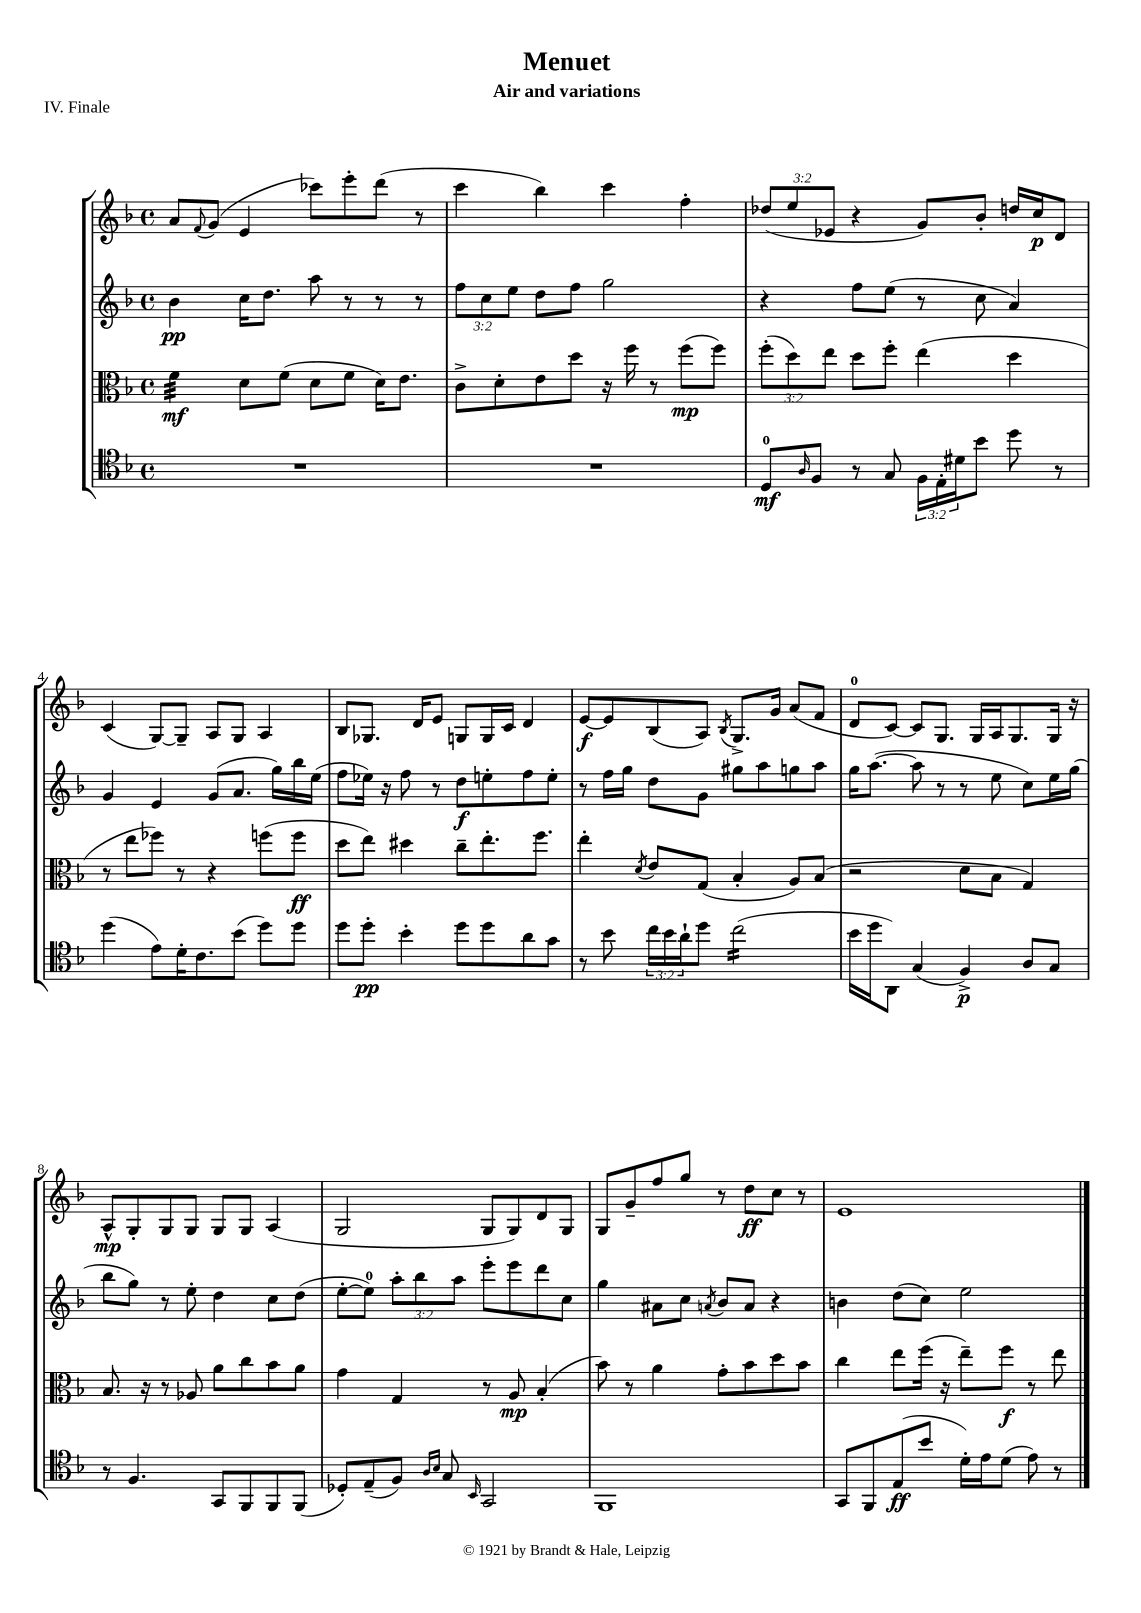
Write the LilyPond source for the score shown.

\header { title = "Menuet" subtitle = "Air and variations" piece = "IV. Finale" }
<<
\new StaffGroup <<
\new Staff = "s0" {
    \clef treble \key f \major \defaultTimeSignature \time 4/4 \override Staff.TupletNumber.text = #tuplet-number::calc-fraction-text
    a'8 \appoggiatura { f'8 } g'8( e'4 ces'''8) e'''8-. d'''8( r8 |
    c'''4 bes''4) c'''4 f''4-. |
    \tuplet 3/2 { des''8( e''8 ees'8 } r4 g'8) bes'8-. d''16 c''16\p d'8 |
    c'4( g8~) g8-- a8 g8 a4 |
    bes8 ges8. d'16 e'8 g8 g16 c'16 d'4 |
    e'8~\f e'8 bes8( a8) \acciaccatura { bes8 } g8.-> g'16 a'8( f'8 |
    d'8-0 c'8~) c'8 g8. g16 a16 g8. g16 r16 |
    a8-^\mp g8-. g8 g8 g8 g8 a4( |
    g2 g8 g8) d'8 g8 |
    g8 g'8-- f''8 g''8 r8 d''8\ff c''8 r8 |
    e'1 \bar "|." |
}
\new Staff = "s1" {
    \clef treble \key f \major \defaultTimeSignature \time 4/4 \override Staff.TupletNumber.text = #tuplet-number::calc-fraction-text
    bes'4\pp c''16 d''8. a''8 r8 r8 r8 |
    \tuplet 3/2 { f''8 c''8 e''8 } d''8 f''8 g''2 |
    r4 f''8 e''8( r8 c''8 a'4) |
    g'4 e'4 g'8( a'8. g''16) bes''16 e''16( |
    f''8 ees''16) r16 f''8 r8 d''8\f e''8-. f''8 e''8-. |
    r8 f''16 g''16 d''8 g'8 gis''8 a''8 g''8 a''8 |
    g''16 a''8.~( a''8 r8 r8 e''8 c''8) e''16 g''16( |
    bes''8 g''8) r8 e''8-. d''4 c''8 d''8( |
    e''8~-. e''8-0) \tuplet 3/2 { a''8-. bes''8 a''8 } e'''8-. e'''8 d'''8 c''8 |
    g''4 ais'8 c''8 \acciaccatura { a'8 } bes'8 a'8 r4 |
    b'4 d''8( c''8) e''2 \bar "|." |
}
\new Staff = "s2" {
    \clef alto \key f \major \defaultTimeSignature \time 4/4 \override Staff.TupletNumber.text = #tuplet-number::calc-fraction-text
    f'4:32\mf d'8 f'8( d'8 f'8 d'16) e'8. |
    c'8-> d'8-. e'8 d''8 r16 f''16 r8 f''8\mp( f''8) |
    \tuplet 3/2 { f''8-.( d''8) e''8 } d''8 f''8-. e''4( d''4 |
    r8 e''8 fes''8) r8 r4 f''8( f''8\ff |
    d''8 e''8) dis''4 c''8-- e''8.-. f''8. |
    e''4-. \acciaccatura { d'8 } e'8 g8( bes4-. a8) bes8( |
    r2 d'8 bes8 g4) |
    bes8. r16 r8 aes8 a'8 c''8 bes'8 a'8 |
    g'4 g4 r8 a8\mp bes4-.( |
    bes'8) r8 a'4 g'8-. bes'8 d''8 bes'8 |
    c''4 e''8 f''16( r16 e''8--) f''8\f r8 e''8 \bar "|." |
}
\new Staff = "s3" {
    \clef tenor \key f \major \defaultTimeSignature \time 4/4 \override Staff.TupletNumber.text = #tuplet-number::calc-fraction-text
    R1 |
    R1 |
    d8-0\mf \grace { a16 } f8 r8 g8 \tuplet 3/2 { f16 e16-. dis'16 } bes'8 d''8 r8 |
    d''4( e'8) d'16-. c'8. bes'8( d''8) d''8 |
    d''8 d''8-.\pp bes'4-. d''8 d''8 a'8 g'8 |
    r8 bes'8 \tuplet 3/2 { c''16 bes'16 a'16-! } d''8 c''2:16( |
    bes'16 d''16 a,8) g4( f4->\p) a8 g8 |
    r8 f4. g,8 f,8 f,8 f,8( |
    des8-.) e8--( f8) \grace { a16 bes16 } g8 \grace { bes,16 } g,2 |
    f,1 |
    g,8 f,8 e8\ff( bes'8 d'16-.) e'16 d'8( e'8) r8 \bar "|." |
}
>>
>>
